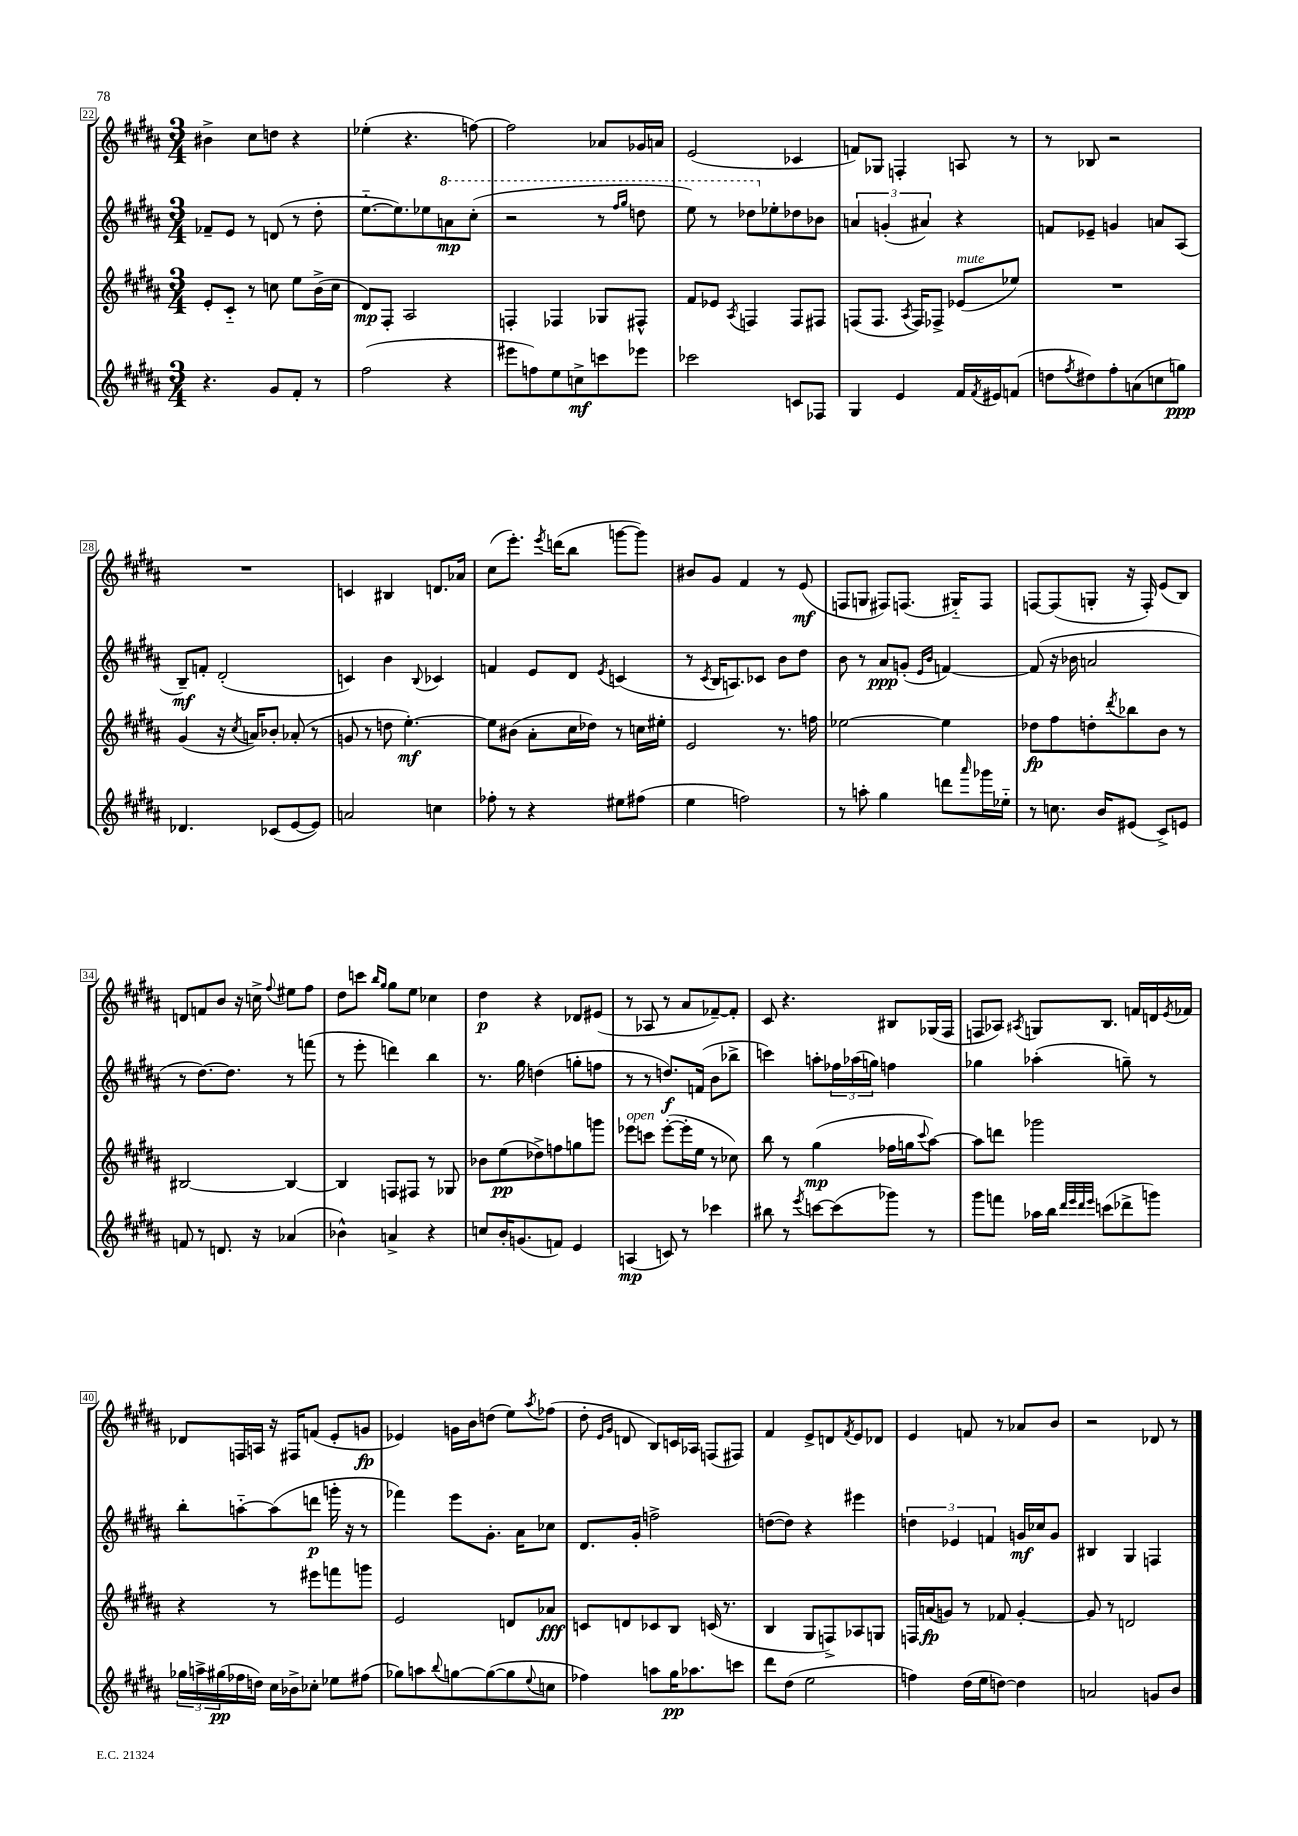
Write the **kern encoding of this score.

**kern	**dynam	**kern	**dynam	**kern	**dynam	**kern	**dynam
*part4	*part4	*part3	*part3	*part2	*part2	*part1	*part1
*staff4	*staff4	*staff3	*staff3	*staff2	*staff2	*staff1	*staff1
*clefG2	*	*clefG2	*	*clefG2	*	*clefG2	*
*k[f#c#g#d#a#]	*	*k[f#c#g#d#a#]	*	*k[f#c#g#d#a#]	*	*k[f#c#g#d#a#]	*
*M3/4	*	*M3/4	*	*M3/4	*	*M3/4	*
=22	=22	=22	=22	=22	=22	=22	=22
4.r	.	8e'/L	.	8f-X~/L	.	4b#X^\	.
.	.	8c#/J	.	8e/J	.	.	.
.	.	8r	.	8r	.	8cc#\L	.
8g#/L	.	8ccn\	.	(8dn/	.	8ddn\J	.
8f#'/J	.	8ee\L	.	8r	.	4r	.
8r	.	(16b^\L	.	8dd#'\	.	.	.
.	.	16cc\JJ	.	.	.	.	.
=23	=23	=23	=23	=23	=23	=23	=23
(2ff#\	.	8d#/L)	mp	[8.ee\L	.	(4ee-X'\	.
.	.	8F#'/J	.	.	.	.	.
.	.	.	.	8.ee\])	.	.	.
.	.	2A#/	.	.	.	4.r	.
.	.	.	.	8ee-X\	.	.	.
*	*	*	*	*8va	*	*	*
4r	.	.	.	8aan\	mp	.	.
.	.	.	.	(8ccc#'\J	.	[8ffn\)	.
=24	=24	=24	=24	=24	=24	=24	=24
8eee#X\L	.	4Fn'/	.	2r	.	2ff\]	.
8ffn\)	.	.	.	.	.	.	.
8ee\	.	4F-X/	.	.	.	.	.
8ccn^\	mf	.	.	.	.	.	.
8cccn\	.	8G-X/L	.	8r	.	8a-X/L	.
.	.	.	.	16qqfff#/LL	.	.	.
.	.	.	.	16qqggg#/JJ	.	.	.
8eee-X\J	.	8F#X^^/J	.	8dddn\	.	16g-X/L	.
.	.	.	.	.	.	16an/JJ	.
=25	=25	=25	=25	=25	=25	=25	=25
2ccc-X\	.	8f#/L	.	8eee\)	.	(2e/	.
.	.	8e-X/J	.	8r	.	.	.
.	.	8qA#/	.	.	.	.	.
.	.	4Fn/	.	8ddd-X\L	.	.	.
*	*	*	*	*X8va	*	*	*
.	.	.	.	8ee-X'\	.	.	.
8cn/L	.	8F/L	.	8dd-X\	.	4c-X/	.
8F-X/J	.	8F#X/J	.	8b-X\J	.	.	.
=26	=26	=26	=26	=26	=26	=26	=26
4G#/	.	(8Fn/L	.	6an/	.	8fn/L)	.
.	.	8.F/J	.	.	.	8G-X/J	.
.	.	.	.	(6gn'/	.	.	.
4e/	.	.	.	.	.	4Fn'/	.
.	.	8qA#/	.	.	.	.	.
.	.	16F/KL)	.	.	.	.	.
.	.	.	.	6a#X/)	.	.	.
.	.	8F-X^/J	.	.	.	.	.
!	!	!LO:TX:a:i:t=mute	!	!	!	!	!
16f#/LL	.	(8e-X/L	.	4r	.	8An/	.
8qf#/	.	.	.	.	.	.	.
16e#X/J	.	.	.	.	.	.	.
(8fn/J	.	8ee-X/J)	.	.	.	8r	.
=27	=27	=27	=27	=27	=27	=27	=27
8ddn\L	.	2.r	.	8fn/L	.	8r	.
8qff#/	.	.	.	.	.	.	.
8dd#X\)	.	.	.	8e-X~/J	.	8B-X/	.
8ff#'\	.	.	.	4gn/	.	2r	.
(8an\	.	.	.	.	.	.	.
8ccn\	.	.	.	8an/L	.	.	.
8ggn\J)	ppp	.	.	(8A#/J	.	.	.
!!LO:LB:g=z
=28	=28	=28	=28	=28	=28	=28	=28
4.d-X/	.	(4g#/	.	8B~/L)	mf	2.r	.
.	.	.	.	8fn'/J	.	.	.
.	.	16r	.	(2d#'/	.	.	.
.	.	8qcc#/	.	.	.	.	.
.	.	16an/KL)	.	.	.	.	.
(8c-X/L	.	8b-X'/J	.	.	.	.	.
[8e/	.	(8a-X'/	.	.	.	.	.
8e/J])	.	8r	.	.	.	.	.
=29	=29	=29	=29	=29	=29	=29	=29
2an/	.	8gn/	.	4cn/)	.	4cn/	.
.	.	8r	.	.	.	.	.
.	.	8ddn\	.	4b\	.	4B#X/	.
.	.	[4.ee'\)	mf	.	.	.	.
.	.	.	.	8qqB/	.	.	.
4ccn\	.	.	.	4c-X/	.	8.dn/L	.
.	.	.	.	.	.	16a-X/Jk	.
=30	=30	=30	=30	=30	=30	=30	=30
8ff-X'\	.	8ee\L]	.	4fn/	.	(8cc#\L	.
8r	.	(8b#X\J	.	.	.	8.eee'\J)	.
4r	.	8a#'\L	.	8e/L	.	.	.
.	.	.	.	.	.	8qeee/	.
.	.	.	.	.	.	(16dddn\KL	.
.	.	16cc#\L	.	8d#/J	.	8bb\J	.
.	.	16dd-X\JJ)	.	.	.	.	.
.	.	.	.	8qe/	.	.	.
8ee#X\L	.	8r	.	(4cn/	.	[8gggn\L	.
(8ff#X\J	.	16ccn\LL	.	.	.	8ggg\J])	.
.	.	16ee#X'\JJ	.	.	.	.	.
=31	=31	=31	=31	=31	=31	=31	=31
4ee\	.	2e/	.	8r	.	8b#X/L	.
.	.	.	.	8qc#/	.	.	.
.	.	.	.	16B/KL	.	8g#/J	.
.	.	.	.	8.An/)	.	.	.
2ffn\)	.	.	.	.	.	4f#/	.
.	.	.	.	8c-X/J	.	.	.
.	.	8.r	.	8b\L	.	8r	.
.	.	.	.	8dd#\J	.	(8e/	mf
.	.	16ffn\	.	.	.	.	.
=32	=32	=32	=32	=32	=32	=32	=32
8r	.	[2ee-X\	.	8b\	.	8Fn/L	.
8aan'\	.	.	.	8r	.	8Gn/J	.
4gg#\	.	.	.	8a#/L	ppp	8F#X/L)	.
.	.	.	.	(8gn'/J	.	(8.Fn/J	.
.	.	.	.	16qqe/LL	.	.	.
.	.	.	.	16qqb/JJ	.	.	.
8dddn\L	.	4ee-\]	.	[4fn/)	.	.	.
.	.	.	.	.	.	16G#X/KL)	.
16qqaaa#/	.	.	.	.	.	.	.
16ggg-X\L	.	.	.	.	.	8F/J	.
16ee-X\JJ	.	.	.	.	.	.	.
=33	=33	=33	=33	=33	=33	=33	=33
8r	.	8dd-X\L	fp	(8f/]	.	[8Fn/L	.
8.ccn\	.	8ff#\	.	16r	.	(8F/]	.
.	.	.	.	16b-X\	.	.	.
.	.	8ddn'\	.	2an/	.	8Gn'/J	.
16b/KL	.	.	.	.	.	.	.
.	.	8qddd#/	.	.	.	.	.
(8e#X/J	.	8bb-X\	.	.	.	16r	.
.	.	.	.	.	.	16F'/)	.
8c#^/L)	.	8b\J	.	.	.	(8e/L	.
8en/J	.	8r	.	.	.	8B/J)	.
!!LO:LB:g=z
=34	=34	=34	=34	=34	=34	=34	=34
8fn/	.	[2B#X/	.	8r	.	8dn/L	.
8r	.	.	.	[8.dd#\L)	.	8fn/	.
8.dn/	.	.	.	.	.	8b/J	.
.	.	.	.	8.dd#\J]	.	.	.
.	.	.	.	.	.	16r	.
16r	.	.	.	.	.	16ccn^\	.
.	.	.	.	.	.	8qqff#/	.
(4a-X/	.	4B#/_	.	8r	.	8ee#X\L	.
.	.	.	.	(8fffn\	.	8ff#\J	.
=35	=35	=35	=35	=35	=35	=35	=35
4b-X^^\)	.	4B#/]	.	8r	.	8dd#\L	.
.	.	.	.	8eee'\	.	8cccn\J	.
.	.	.	.	.	.	16qqbb/LL	.
.	.	.	.	.	.	16qqgg#/JJ	.
4an^/	.	8Fn/L	.	4dddn\)	.	8gg#\L	.
.	.	8F#X/J	.	.	.	8ee\J	.
4r	.	8r	.	4bb\	.	4cc-X\	.
.	.	8G-X/	.	.	.	.	.
=36	=36	=36	=36	=36	=36	=36	=36
8ccn/L	.	8b-X\L	.	8.r	.	4dd#\	p
16b'/K	.	(8ee\	pp	.	.	.	.
(8.gn/	.	.	.	16gg#\	.	.	.
.	.	8dd-X^\)	.	(4ddn\	.	4r	.
8fn/J)	.	8ffn\	.	.	.	.	.
4e/	.	8ggn\	.	8ggn'\L	.	8d-X/L	.
.	.	8gggn\J	.	8ffn\J	.	(8e#X/J	.
=37	=37	=37	=37	=37	=37	=37	=37
!	!	!LO:TX:a:i:t=open	!	!	!	!	!
(4An/	mp	8eee-X\L	.	8r	.	8r	.
.	.	8cccn\J	.	8r	.	8A-X/	.
8cn/)	.	([8eee-'\L	.	8.ddn/L)	f	8r	.
8r	.	16eee-'\L]	.	.	.	8a#/L	.
.	.	16ee\JJ	.	(16fn/Jk	.	.	.
4ccc-X\	.	8r	.	8b\L	.	[8f-X~/)	.
.	.	8cc-X\)	.	8bb-X^\J	.	8f-'/J]	.
=38	=38	=38	=38	=38	=38	=38	=38
8bb#X\	.	8bb\	.	4cccn\)	.	8c#/	.
8r	.	8r	.	.	.	4.r	.
8qeee/	.	.	.	.	.	.	.
[8cccn\L	.	(4gg#\	mp	8aan'\L	.	.	.
(8ccc\]	.	.	.	24ff-X\L	.	.	.
.	.	.	.	(24aa-X\	.	.	.
.	.	.	.	24ggn\JJ)	.	.	.
8ggg-X\J)	.	16ff-X\LL	.	4ffn\	.	8B#X/L	.
.	.	16ggn\J	.	.	.	.	.
.	.	8qqccc#/	.	.	.	.	.
8r	.	[8aa#\J)	.	.	.	(16G-X/L	.
.	.	.	.	.	.	16F#/JJ	.
=39	=39	=39	=39	=39	=39	=39	=39
8ggg#\L	.	8aa#\L]	.	4gg-X\	.	8Fn/L	.
8fffn\J	.	8dddn\J	.	.	.	8A-X/J)	.
.	.	.	.	.	.	8qA#X/	.
16aa-X\LL	.	2ggg-X\	.	(4aa-X'\	.	8Gn/L	.
16bb\JJ	.	.	.	.	.	.	.
32qqddd#/LLL	.	.	.	.	.	.	.
32qqeee/	.	.	.	.	.	.	.
32qqddd#/	.	.	.	.	.	.	.
32qqeee/JJJ	.	.	.	.	.	.	.
(8cccn\L	.	.	.	.	.	8.B/J	.
8ddd-X^\	.	.	.	8ggn~\)	.	.	.
.	.	.	.	.	.	16fn/LL	.
8gggn\J)	.	.	.	8r	.	16dn/	.
.	.	.	.	.	.	8qe/	.
.	.	.	.	.	.	16f-X/JJ	.
!!LO:LB:g=z
=40	=40	=40	=40	=40	=40	=40	=40
24gg-X\LL	.	4r	.	8bb'\L	.	8d-X/L	.
24aan^\	.	.	.	.	.	.	.
(24gg#X\	pp	.	.	.	.	.	.
16ff-X\	.	.	.	[8aan\	.	16Fn/L	.
16ddn\JJ)	.	.	.	.	.	16An/JJ	.
16cc#\LL	.	8r	.	(8aa\]	.	16r	.
16b-X^\J	.	.	.	.	.	16F#X/KL	.
8cc-X'\J	.	8eee#X\L	.	8dddn\J	p	(8fn/J	.
8ee-X\L	.	8fffn\	.	16gggn'\	.	8e'/L	.
.	.	.	.	16r	.	.	.
(8ff#X\J	.	8gggn\J	.	8r	.	8gn/J	fp
=41	=41	=41	=41	=41	=41	=41	=41
8gg-X\L)	.	2e/	.	4fff-X\)	.	4e-X/)	.
8aan\	.	.	.	.	.	.	.
8qqbb/	.	.	.	.	.	.	.
[8ggn\	.	.	.	8eee\L	.	16gn\LL	.
.	.	.	.	.	.	16b\J	.
(8gg\_	.	.	.	8.g#'\J	.	(8ddn\J	.
8gg\]	.	8dn/L	.	.	.	8ee\L)	.
.	.	.	.	16a#\KL	.	.	.
8qqee/	.	.	.	.	.	8qaa#/	.
8ccn\J	.	8a-X/J	fff	8cc-X\J	.	(8ff-X\J	.
=42	=42	=42	=42	=42	=42	=42	=42
4ff-X\)	.	8cn/L	.	8.d#/L	.	8dd#'\	.
.	.	.	.	.	.	16qqe/LL	.
.	.	.	.	.	.	16qqg#/JJ	.
.	.	8dn/	.	.	.	8dn/	.
.	.	.	.	16g#'/Jk	.	.	.
8aan\L	.	8c-X/	.	2ffn^\	.	8B/L)	.
16gg#\K	pp	8B/J	.	.	.	16cn/L	.
8.aa-X\	.	.	.	.	.	16A-X/JJ	.
.	.	(16cn/	.	.	.	(8Fn/L	.
.	.	8.r	.	.	.	.	.
8cccn\J	.	.	.	.	.	8F#X/J)	.
=43	=43	=43	=43	=43	=43	=43	=43
8ddd#\L	.	4B/	.	([8ddn\L	.	4f#/	.
(8dd#\J	.	.	.	8dd\J])	.	.	.
2ee\	.	8G#/L	.	4r	.	8e^/L	.
.	.	8Fn^/)	.	.	.	8dn/	.
.	.	.	.	.	.	8qf#/	.
.	.	8A-X/	.	4eee#X\	.	8e/	.
.	.	8Gn/J	.	.	.	8d-X/J	.
=44	=44	=44	=44	=44	=44	=44	=44
4ffn\)	.	16Fn/LL	.	6ddn\	.	4e/	.
.	.	(16an/J	fp	.	.	.	.
.	.	8gn/J)	.	.	.	.	.
.	.	.	.	6e-X/	.	.	.
(16dd#\LL	.	8r	.	.	.	8fn/	.
16ee\J	.	.	.	.	.	.	.
.	.	.	.	6fn/	.	.	.
[8ddn\J)	.	8f-X/	.	.	.	8r	.
4dd\]	.	[4g'/	.	16gn/LL	mf	8a-X/L	.
.	.	.	.	16cc-X/J	.	.	.
.	.	.	.	8g/J	.	8b/J	.
=45	=45	=45	=45	=45	=45	=45	=45
2an/	.	8g/]	.	4B#X/	.	2r	.
.	.	8r	.	.	.	.	.
.	.	2dn/	.	4G#/	.	.	.
8gn/L	.	.	.	4Fn/	.	8d-X/	.
8b/J	.	.	.	.	.	8r	.
==	==	==	==	==	==	==	==
*-	*-	*-	*-	*-	*-	*-	*-
